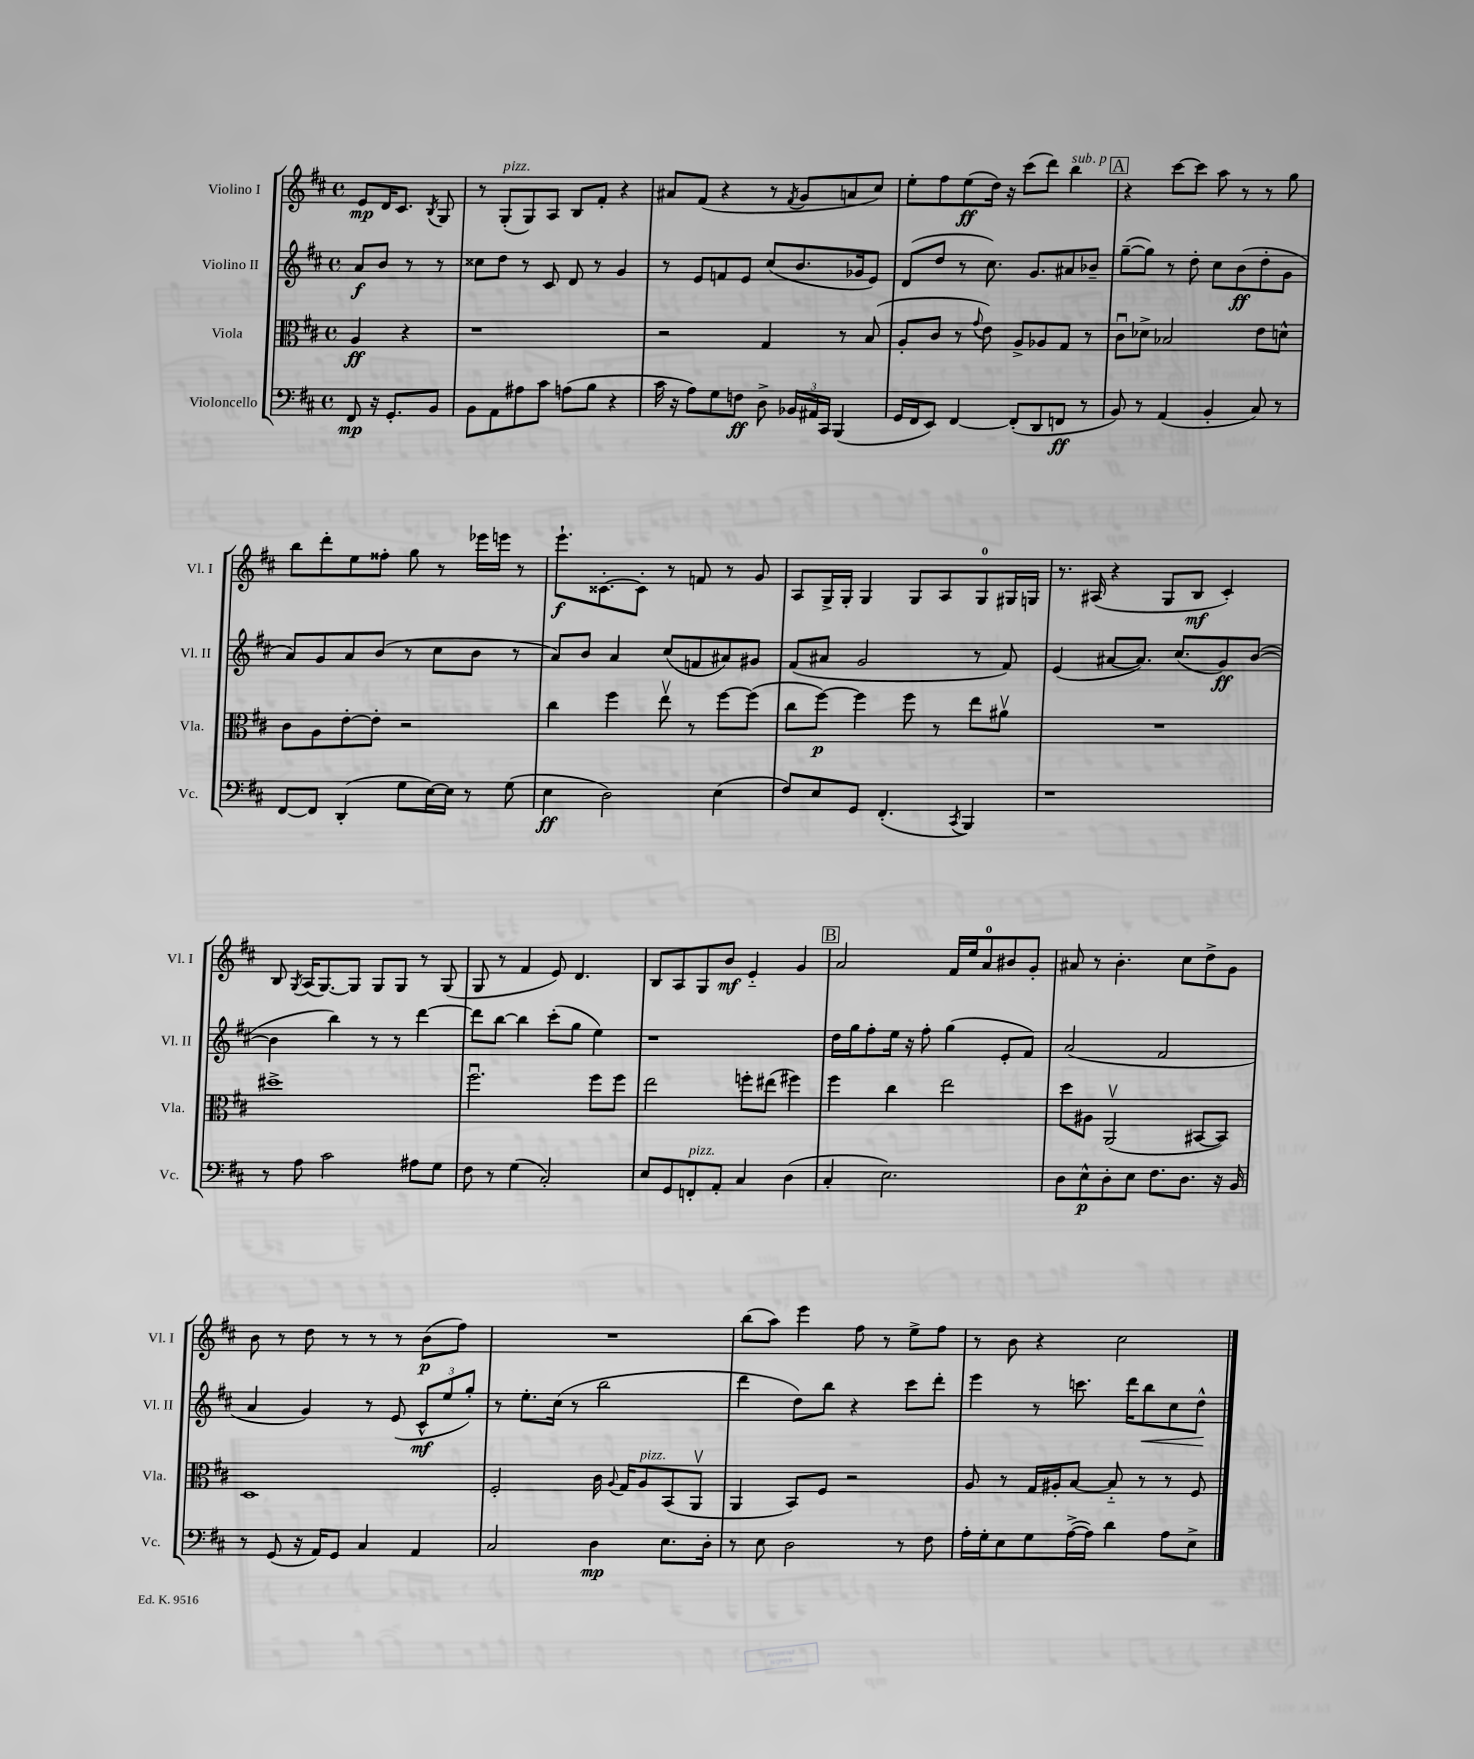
<<
\new StaffGroup <<
\new Staff = "s0" \with { instrumentName = "Violino I" shortInstrumentName = "Vl. I" } {
    \clef treble \key d \major \defaultTimeSignature \time 4/4 \partial 2
    \autoBeamOff e'8[\mp d'16 cis'8.] \acciaccatura { b8 } g8 |
    r8 g8[-.^\markup { \italic "pizz." }( g8) a8] b8[ fis'8]-. r4 |
    ais'8[ fis'8]( r4 r8 \acciaccatura { fis'8 } g'8[ a'8 cis''8]) |
    e''8[-. fis''8 e''8\ff( d''16]) r16 cis'''8[( d'''8]) b''4^\markup { \italic "sub. p" } |
    \mark \markup { \box "A" } r4 cis'''8[~ cis'''8] a''8 r8 r8 g''8 |
    b''8[ d'''8-. e''8 fisis''8]-. g''8 r8 ees'''16[ e'''16] r8 |
    e'''8.[-!\f cisis'8.~-. cisis'8]-. r8 f'8 r8 g'8 |
    a8[ g16-> g16]-. g4 g8[ a8 g8-0 gis16 g16] |
    r8. ais16( r4 g8[ b8]\mf cis'4-.) |
    b8 \acciaccatura { g8 } a16[( g8.~) g8] g8[ g8] r8 g8( |
    g8 r8 fis'4 e'8) d'4. |
    b8[ a8 g8 b'8]\mf e'4-_ g'4 |
    \mark \markup { \box "B" } a'2 fis'16[ e''16 a'8-0 bis'8 g'8]-. |
    ais'8 r8 b'4.-. cis''8[ d''8-> g'8] |
    b'8 r8 d''8 r8 r8 r8 b'8[\p( fis''8]) |
    R1 |
    b''8[( a''8]) e'''4 fis''8 r8 e''8[-> fis''8] |
    r8 b'8 r4 cis''2 \bar "|." |
}
\new Staff = "s1" \with { instrumentName = "Violino II" shortInstrumentName = "Vl. II" } {
    \clef treble \key d \major \defaultTimeSignature \time 4/4 \partial 2
    \autoBeamOff a'8[\f b'8] r8 r8 |
    cisis''8[ d''8] r8 cis'8 d'8 r8 g'4 |
    r8 e'8[ f'8 e'8] cis''8[( b'8. ges'16 e'8]) |
    d'8[( d''8] r8 cis''8.) g'8.[ ais'8 bes'8]-- |
    \mark \markup { \box "A" } g''8[~--( g''8]) r8 d''8-. cis''8[ b'8\ff( d''8-. g'8] |
    a'8[) g'8 a'8 b'8]( r8 cis''8[ b'8] r8 |
    a'8[) b'8] a'4 cis''8[( f'8 ais'8) gis'8] |
    fis'8[( ais'8] g'2 r8 fis'8) |
    e'4( ais'8[~ ais'8.]) cis''8.[( g'8\ff) b'8]~( |
    b'4 b''4) r8 r8 d'''4~ |
    d'''8[ b''8]~ b''4 cis'''8[-.( g''8] e''4) |
    r1 |
    \mark \markup { \box "B" } d''16[ g''16 fis''8-. e''16] r16 fis''8-. g''4( e'8[-. fis'8]) |
    a'2( fis'2 |
    a'4 g'4) r8 e'8( \tuplet 3/2 { cis'8[-^\mf e''8 g''8]-.) } |
    r8 e''8.[-. cis''16]( r8 b''2 |
    d'''4 d''8[) b''8] r4 cis'''8[ d'''8]-. |
    e'''4 r8 c'''8. d'''16[ b''8\< cis''8 d''8]-^\! \bar "|." |
}
\new Staff = "s2" \with { instrumentName = "Viola" shortInstrumentName = "Vla." } {
    \clef alto \key d \major \defaultTimeSignature \time 4/4 \partial 2
    \autoBeamOff a4\ff r4 |
    r1 |
    r2 g4 r8 b8( |
    a8[-. cis'8] r8 \appoggiatura { g'8 } e'8) a8[-> aes8 g8] r8 |
    \mark \markup { \box "A" } cis'8[\downbow des'8]-> bes2 e'8[ d'8]-^ |
    cis'8[ a8 e'8~-. e'8]-. r2 |
    cis''4 fis''4 e''8\upbow r8 fis''8[~ fis''8]( |
    cis''8[ fis''8]~\p) fis''4 fis''8 r8 e''8[ ais'8]\upbow |
    R1 |
    dis''1-> |
    fis''2.\downbow fis''8[ fis''8] |
    e''2 f''8[-. eis''8]( fis''4) |
    \mark \markup { \box "B" } fis''4 cis''4 e''2 |
    d''8[ ais8] a,2\upbow( bis,8[~ bis,8]) |
    d1 |
    fis2-. cis'16 \appoggiatura { a8 } g16[ a8^\markup { \italic "pizz." } b,8( a,8]\upbow |
    a,4 b,8[) fis8] r2 |
    a8 r8 g16[ ais16-. b8]~ b8-_ r8 r8 fis8 \bar "|." |
}
\new Staff = "s3" \with { instrumentName = "Violoncello" shortInstrumentName = "Vc." } {
    \clef bass \key d \major \defaultTimeSignature \time 4/4 \partial 2
    \autoBeamOff fis,8\mp r16 g,8.[-. b,8] |
    b,8[ a,8 ais8 cis'8] a8[( b8] r4 |
    cis'16 r16 a8[) g8 f8]\ff d8-> \tuplet 3/2 { bes,16[ ais,16 cis,16] } b,,4( |
    g,16[ fis,16 e,8]) fis,4~ fis,8[-.( d,8 f,8]\ff r8 |
    \mark \markup { \box "A" } b,8) r8 a,4( b,4-. cis8) r8 |
    fis,8[~ fis,8] d,4-.( g8[ e16~) e16] r8 g8( |
    e4\ff d2) e4( |
    fis8[) e8 g,8] fis,4.-.( \acciaccatura { cis,8 } b,,4) |
    r1 |
    r8 a8 cis'2 ais8[ g8] |
    fis8 r8 g4( cis2-.) |
    e8[ g,8 f,8-.^\markup { \italic "pizz." } a,8]-. cis4 d4( |
    \mark \markup { \box "B" } cis4-. e2.) |
    d8[ e8-^\p d8-. e8] fis8.[ d8.] r16 b,16 |
    r8 g,8( r16 a,16[) g,8] cis4 a,4 |
    cis2 d4\mp e8.[ d16]-. |
    r8 e8 d2 r8 fis8 |
    a16[-. g16-. e8 g8 a16~->( a16]) d'4 a8[ e8]-> \bar "|." |
}
>>
>>
\layout { \context { \Score \remove "Bar_number_engraver" } }
